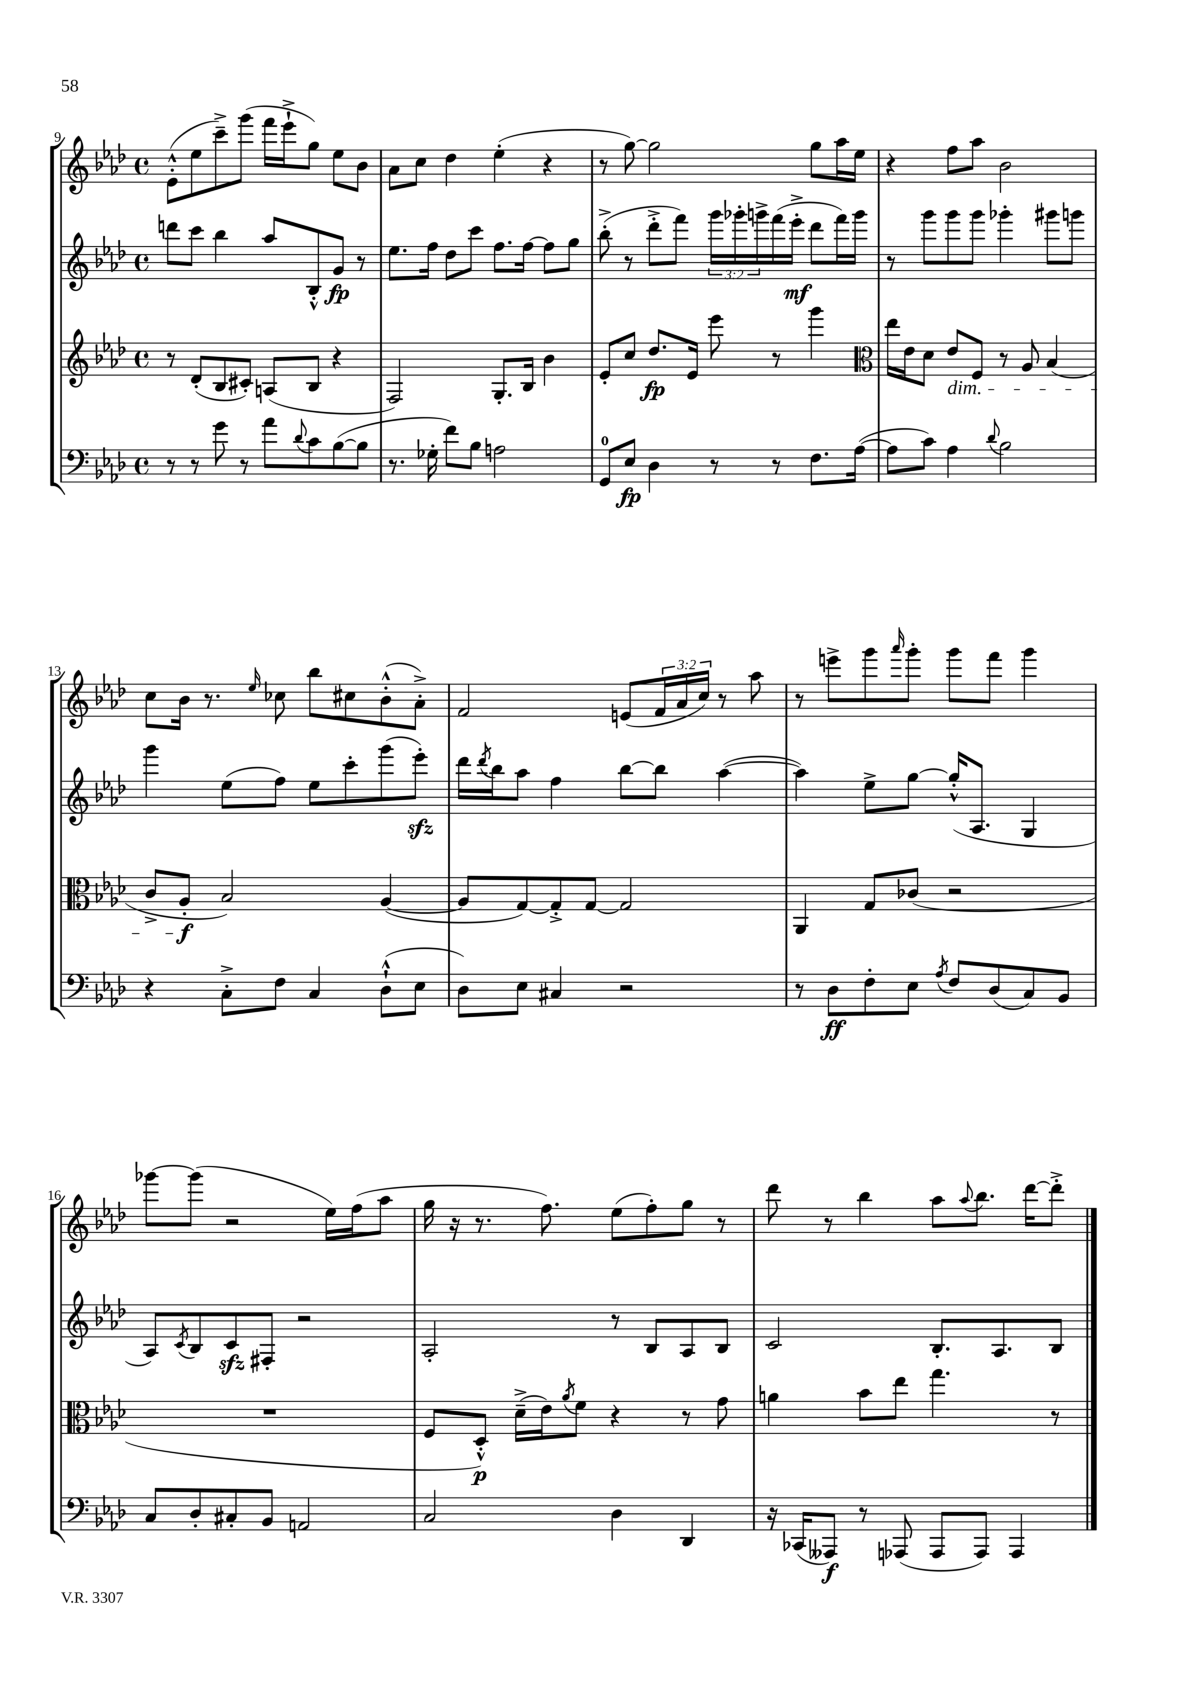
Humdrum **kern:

**kern	**dynam	**kern	**dynam	**kern	**dynam	**kern
*part4	*part4	*part3	*part3	*part2	*part2	*part1
*staff4	*staff4	*staff3	*staff3	*staff2	*staff2	*staff1
*clefF4	*	*clefG2	*	*clefG2	*	*clefG2
*k[b-e-a-d-]	*	*k[b-e-a-d-]	*	*k[b-e-a-d-]	*	*k[b-e-a-d-]
*M4/4	*	*M4/4	*	*M4/4	*	*M4/4
*met(c)	*	*met(c)	*	*met(c)	*	*met(c)
=9	=9	=9	=9	=9	=9	=9
8r	.	8r	.	8dddn\L	.	(8e-'^^\L
8r	.	(8d-'/L	.	8ccc\J	.	8ee-\
8g\	.	8B-/	.	4bb-\	.	8ccc~^\)
8r	.	8c#X'/J)	.	.	.	(8ggg\J
8a-\L	.	(8An/L	.	8aa-/L	.	16fff\LL
.	.	.	.	.	.	16eee-`^\J
8qqd-/	.	.	.	.	.	.
8c\	.	8B-/J	.	8B-'^^/	.	8gg\J)
([8B-\	.	4r	.	8g/J	fp	8ee-\L
8B-\J]	.	.	.	8r	.	8b-\J
=10	=10	=10	=10	=10	=10	=10
8.r	.	2F/)	.	8.ee-\L	.	8a-\L
.	.	.	.	.	.	8cc\J
16G-X'\	.	.	.	16ff\Jk	.	.
8f\L)	.	.	.	8dd-\L	.	4dd-\
8B-\J	.	.	.	8ccc\J	.	.
2An\	.	8.G'/L	.	8.ff\L	.	(4ee-'\
.	.	16B-/Jk	.	[16ff\Jk	.	.
.	.	4b-\	.	8ff\L]	.	4r
.	.	.	.	8gg\J	.	.
=11	=11	=11	=11	=11	=11	=11
8GG/L	.	8e-'/L	.	(8bb-'^\	.	8r
8E-/J	fp	8cc/J	.	8r	.	[8gg\)
4D-\	.	8.dd-/L	fp	8ddd-'^\L	.	2gg\]
.	.	.	.	8fff\J)	.	.
.	.	16e-/Jk	.	.	.	.
8r	.	8eee-\	.	24ggg\LL	.	.
.	.	.	.	24ggg-X'\	.	.
.	.	.	.	24gggn^\	.	.
8r	.	8r	.	(16fff\	.	.
.	.	.	.	16eee-'^\JJ	mf	.
8.F\L	.	4ggg\	.	8ddd-\L	.	8gg\L
.	.	.	.	16fff\L)	.	16aa-\L
([16A-\Jk	.	.	.	16ggg\JJ	.	16ee-\JJ
=12	=12	=12	=12	=12	=12	=12
*	*	*clefC3	*	*	*	*
8A-\L]	.	16ee-\LL	.	8r	.	4r
.	.	16e-\J	.	.	.	.
8c\J)	.	8d-\J	.	8ggg\L	.	.
!	!	!LO:TX:b:i:t=dim.	!	!	!	!
4A-\	.	8e-/L	.	8ggg\	.	8ff\L
.	.	8F/J	.	8ggg\J	.	8aa-\J
8qqd-/	.	.	.	.	.	.
2B-\	.	8r	.	4ggg-X'\	.	2b-\
.	.	8A-/	.	.	.	.
.	.	(4B-/	.	8ggg#X\L	.	.
.	.	.	.	8gggn\J	.	.
!!LO:LB:g=z
=13	=13	=13	=13	=13	=13	=13
4r	.	8c^/L	.	4ggg\	.	8cc\L
.	.	8A-'/J	f	.	.	16b-\Jk
.	.	.	.	.	.	8.r
8C'^\L	.	2B-/)	.	(8ee-\L	.	.
.	.	.	.	.	.	16qqee-/
8F\J	.	.	.	8ff\J)	.	8cc-X\
4C/	.	.	.	8ee-\L	.	8bb-\L
.	.	.	.	8ccc'\	.	8cc#X\
(8D-`^^\L	.	([4A-/	.	(8ggg\	.	(8b-'^^\
8E-\J	.	.	.	8eee-zz'\J)	.	8a-'^\J)
=14	=14	=14	=14	=14	=14	=14
8D-\L)	.	8A-/L]	.	16ddd-\LL	.	2f/
.	.	.	.	8qddd-/	.	.
.	.	.	.	16bb-\J	.	.
8E-\J	.	[8G/)	.	8aa-\J	.	.
4C#X/	.	8G'^/]	.	4ff\	.	.
.	.	[8G/J	.	.	.	.
2r	.	2G/]	.	[8bb-\L	.	(8en/L
.	.	.	.	8bb-\J]	.	24f/L
.	.	.	.	.	.	24a-/
.	.	.	.	.	.	24cc/JJ)
.	.	.	.	([4aa-\	.	8r
.	.	.	.	.	.	8aa-\
=15	=15	=15	=15	=15	=15	=15
8r	.	4AA-/	.	4aa-\])	.	8r
8D-\L	ff	.	.	.	.	8eeen^\L
8F'\	.	8G/L	.	8ee-^\L	.	8ggg\
.	.	.	.	.	.	16qqaaa-/
8E-\J	.	(8c-X/J	.	[8gg\J	.	8ggg'\J
8qA-/	.	.	.	.	.	.
8F/L	.	2r	.	(16gg'^^/KL]	.	8ggg\L
.	.	.	.	8.A-/J	.	.
(8D-/	.	.	.	.	.	8fff\J
8C/)	.	.	.	4G/	.	4ggg\
8BB-/J	.	.	.	.	.	.
!!LO:LB:g=z
=16	=16	=16	=16	=16	=16	=16
8C/L	.	1r	.	8A-/L)	.	[8ggg-X\L
.	.	.	.	8qc/	.	.
8D-'/	.	.	.	8B-/	.	(8ggg-\J]
8C#X'/	.	.	.	8czz/	.	2r
8BB-/J	.	.	.	8F#X'/J	.	.
2AAn/	.	.	.	2r	.	.
.	.	.	.	.	.	16ee-\LL)
.	.	.	.	.	.	(16ff\J
.	.	.	.	.	.	8aa-\J
=17	=17	=17	=17	=17	=17	=17
2C/	.	8F/L	.	2A-'/	.	16gg\
.	.	.	.	.	.	16r
.	.	8D-'^^/J)	p	.	.	8.r
.	.	(16d-~^\LL	.	.	.	.
.	.	16e-\J)	.	.	.	8.ff\)
.	.	8qa-/	.	.	.	.
.	.	8f\J	.	.	.	.
4D-\	.	4r	.	8r	.	(8ee-\L
.	.	.	.	8B-/L	.	8ff'\)
4DD-/	.	8r	.	8A-/	.	8gg\J
.	.	8g\	.	8B-/J	.	8r
=18	=18	=18	=18	=18	=18	=18
16r	.	4an\	.	2c/	.	8ddd-\
(16CC-X/KL	.	.	.	.	.	.
8AAA--X/J)	f	.	.	.	.	8r
8r	.	8b-\L	.	.	.	4bb-\
(8AAA-X/	.	8ee-\J	.	.	.	.
8AAA-/L	.	4.gg\	.	8.B-'/L	.	8aa-\L
.	.	.	.	.	.	8qqaa-/
8AAA-/J)	.	.	.	.	.	8.bb-\J
.	.	.	.	8.A-/	.	.
4AAA-/	.	.	.	.	.	.
.	.	.	.	.	.	[16ddd-\KL
.	.	8r	.	8B-/J	.	8ddd-'^\J]
==	==	==	==	==	==	==
*-	*-	*-	*-	*-	*-	*-
